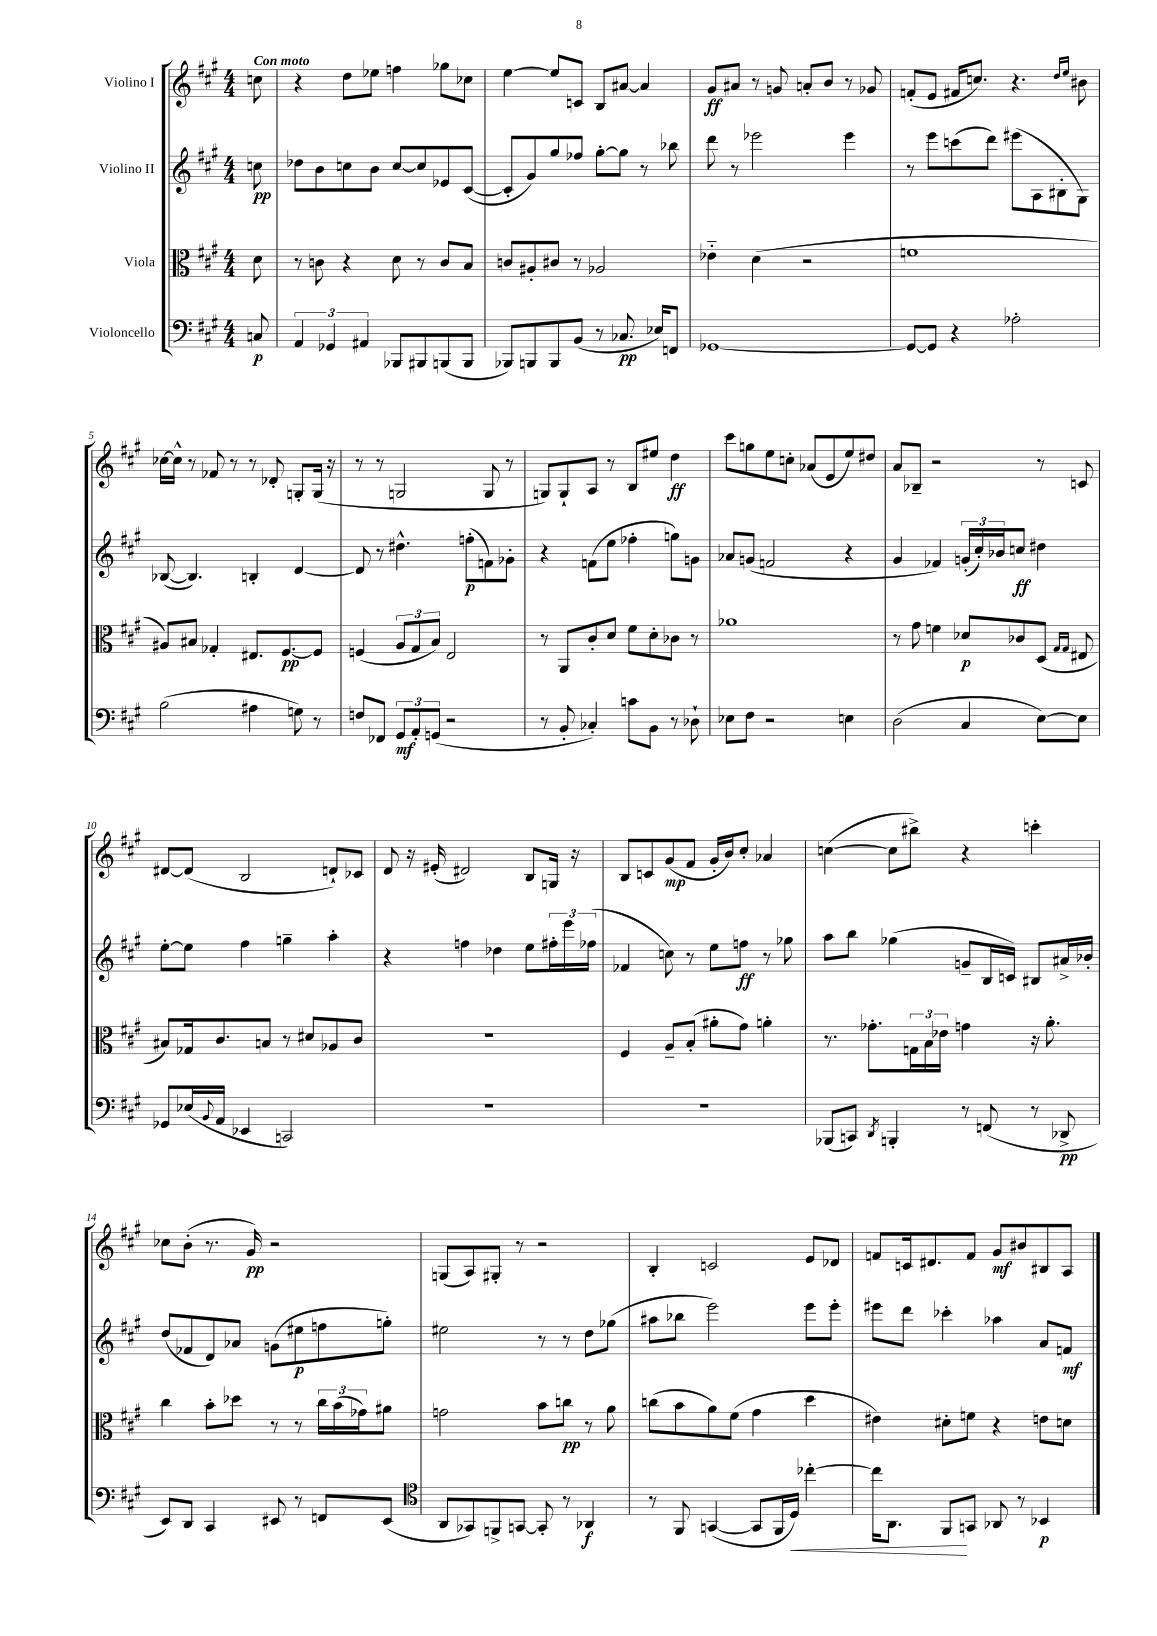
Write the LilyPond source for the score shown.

<<
\new StaffGroup <<
\new Staff = "s0" \with { instrumentName = "Violino I" } {
    \clef treble \key a \major \numericTimeSignature \time 4/4 \partial 8 \tempo "Con moto"
    c''8 |
    r4 d''8 ees''8 f''4 ges''8 ces''8 |
    e''4~ e''8 c'8 b8 ais'8~ ais'4 |
    gis'8\ff ais'8 r8 g'8 a'8-. b'8 r8 ges'8 |
    f'8-.( e'8 fis'16 c''8.) r4. \grace { d''16 e''16 } bis'8 |
    ces''16~ ces''16-^ r8 fes'8 r8 r8 des'8-. g8-. g16( r16 |
    r8 r8 g2 g8 r8 |
    g8) g8-! a8 r8 b8 eis''8 d''4\ff |
    cis'''8 g''8 e''8 c''8-. aes'8( e'8 e''8) dis''8 |
    a'8 bes8-- r2 r8 c'8 |
    dis'8~ dis'8( b2 d'8-!) ces'8 |
    d'8 r16 eis'16-.( dis'2) b8 g16 r16 |
    b8 c'8 gis'8\mp( fis'8 gis'16-. b'16) cis''8-. aes'4 |
    c''4~( c''8 bis''8->) r4 c'''4-. |
    ces''8 b'8-.( r8. gis'16\pp) r2 |
    g8( a8) gis8-. r8 r2 |
    b4-. c'2 e'8 des'8 |
    f'8 c'16 dis'8. f'8 gis'8\mf bis'8 bis8 a8 \bar "|." |
}
\new Staff = "s1" \with { instrumentName = "Violino II" } {
    \clef treble \key a \major \numericTimeSignature \time 4/4 \partial 8
    c''8\pp |
    des''8 b'8 c''8 b'8 c''8~ c''8 ees'8 cis'8~( |
    cis'8-. gis'8) gis''8 fes''8 gis''8~-. gis''8 r8 bes''8 |
    d'''8 r8 ees'''2 ees'''4 |
    r8 e'''8 c'''8( d'''8) eis'''8( a8 bis8-. gis8) |
    bes8~( bes4.) b4-. d'4~ |
    d'8 r8 dis''4.-^ f''8-.\p( f'8) ges'8-. |
    r4 f'8( e''8 fes''4-. g''8) g'8 |
    aes'8 g'8( f'2 r4 |
    gis'4 fes'4) \tuplet 3/2 { g'16-.( cis''16-.) bes'16 } c''8\ff dis''4 |
    e''8~-. e''8 fis''4 g''4-- a''4-. |
    r4 f''4 des''4 e''8 \tuplet 3/2 { fis''16-. e'''16 fes''16( } |
    fes'4 c''8) r8 e''8 f''8\ff r8 ges''8 |
    a''8 b''8 ges''4( g'8-- b16 c'16) bis8 ais'16-> bes'16-. |
    d''8( fes'8 d'8) aes'8 g'8( eis''8\p f''8 g''8-.) |
    eis''2 r8 r8 d''8 ges''8( |
    ais''8 bes''8 e'''2) e'''8 e'''8-. |
    eis'''8 d'''8 ces'''4-. aes''4 a'8 f'8\mf \bar "|." |
}
\new Staff = "s2" \with { instrumentName = "Viola" } {
    \clef alto \key a \major \numericTimeSignature \time 4/4 \partial 8
    d'8 |
    r8 c'8 r4 d'8 r8 c'8 b8 |
    c'8 ais8-. cis'8 r8 aes2 |
    ees'4-_ d'4( r2 |
    f'1 |
    ais8) bis8 ges4-. eis8. fis8.~\pp fis8 |
    f4( \tuplet 3/2 { a8 gis8 b8) } e2 |
    r8 a,8 cis'8-. d'8 fis'8 d'8-. ces'8 r8 |
    aes'1 |
    r8 gis'8 f'4 des'8\p ces'8 d8( \grace { gis16 gis16 } eis8 |
    bis8) ges16 cis'8. b8 r8 dis'8 aes8 cis'8 |
    R1 |
    fis4 a8-- b8-.( ais'8-. gis'8) a'4-. |
    r8. ges'8.-. \tuplet 3/2 { g16 b16 ees'16 } g'4 r16 a'8.-. |
    cis''4 b'8-. des''8 r8 r8 \tuplet 3/2 { cis''16 b'16( ges'16) } ais'8 |
    g'2 b'8 c''8\pp r8 a'8 |
    c''8( b'8 a'8) fis'8( gis'4 d''4 |
    eis'4) dis'8-. f'8 r4 e'8 d'8 \bar "|." |
}
\new Staff = "s3" \with { instrumentName = "Violoncello" } {
    \clef bass \key a \major \numericTimeSignature \time 4/4 \partial 8
    c8\p |
    \tuplet 3/2 { a,4 ges,4 ais,4 } bes,,8 bis,,8 b,,8( b,,8 |
    bes,,8) b,,8 b,,8 b,8( r8 ces8.\pp ees16) f,8 |
    ges,1~ |
    ges,8~ ges,8 r4 aes2-. |
    b2( ais4 g8) r8 |
    f8 fes,8 \tuplet 3/2 { gis,8\mf a,8-. g,8( } r2 |
    r8 b,8-. ces4-.) c'8 b,8 r8 des8-! |
    ees8 fis8 r2 e4 |
    d2( cis4 e8~) e8 |
    ges,8 ees16( \appoggiatura { b,8 } a,16 ees,4 c,2) |
    R1 |
    R1 |
    bes,,8( c,8) \acciaccatura { d,8 } b,,4-. r8 f,8( r8 des,8->\pp |
    e,8) d,8 cis,4 eis,8 r8 f,8 eis,8( |
    \clef tenor a,8 ges,8) f,8-> g,8~ g,8-. r8 aes,4\f |
    r8 fis,8 g,4~( g,8 fis,16 d16\<) ces''4~-. |
    ces''16 a,8. fis,8\! g,8 aes,8 r8 bes,4\p \bar "|." |
}
>>
>>
